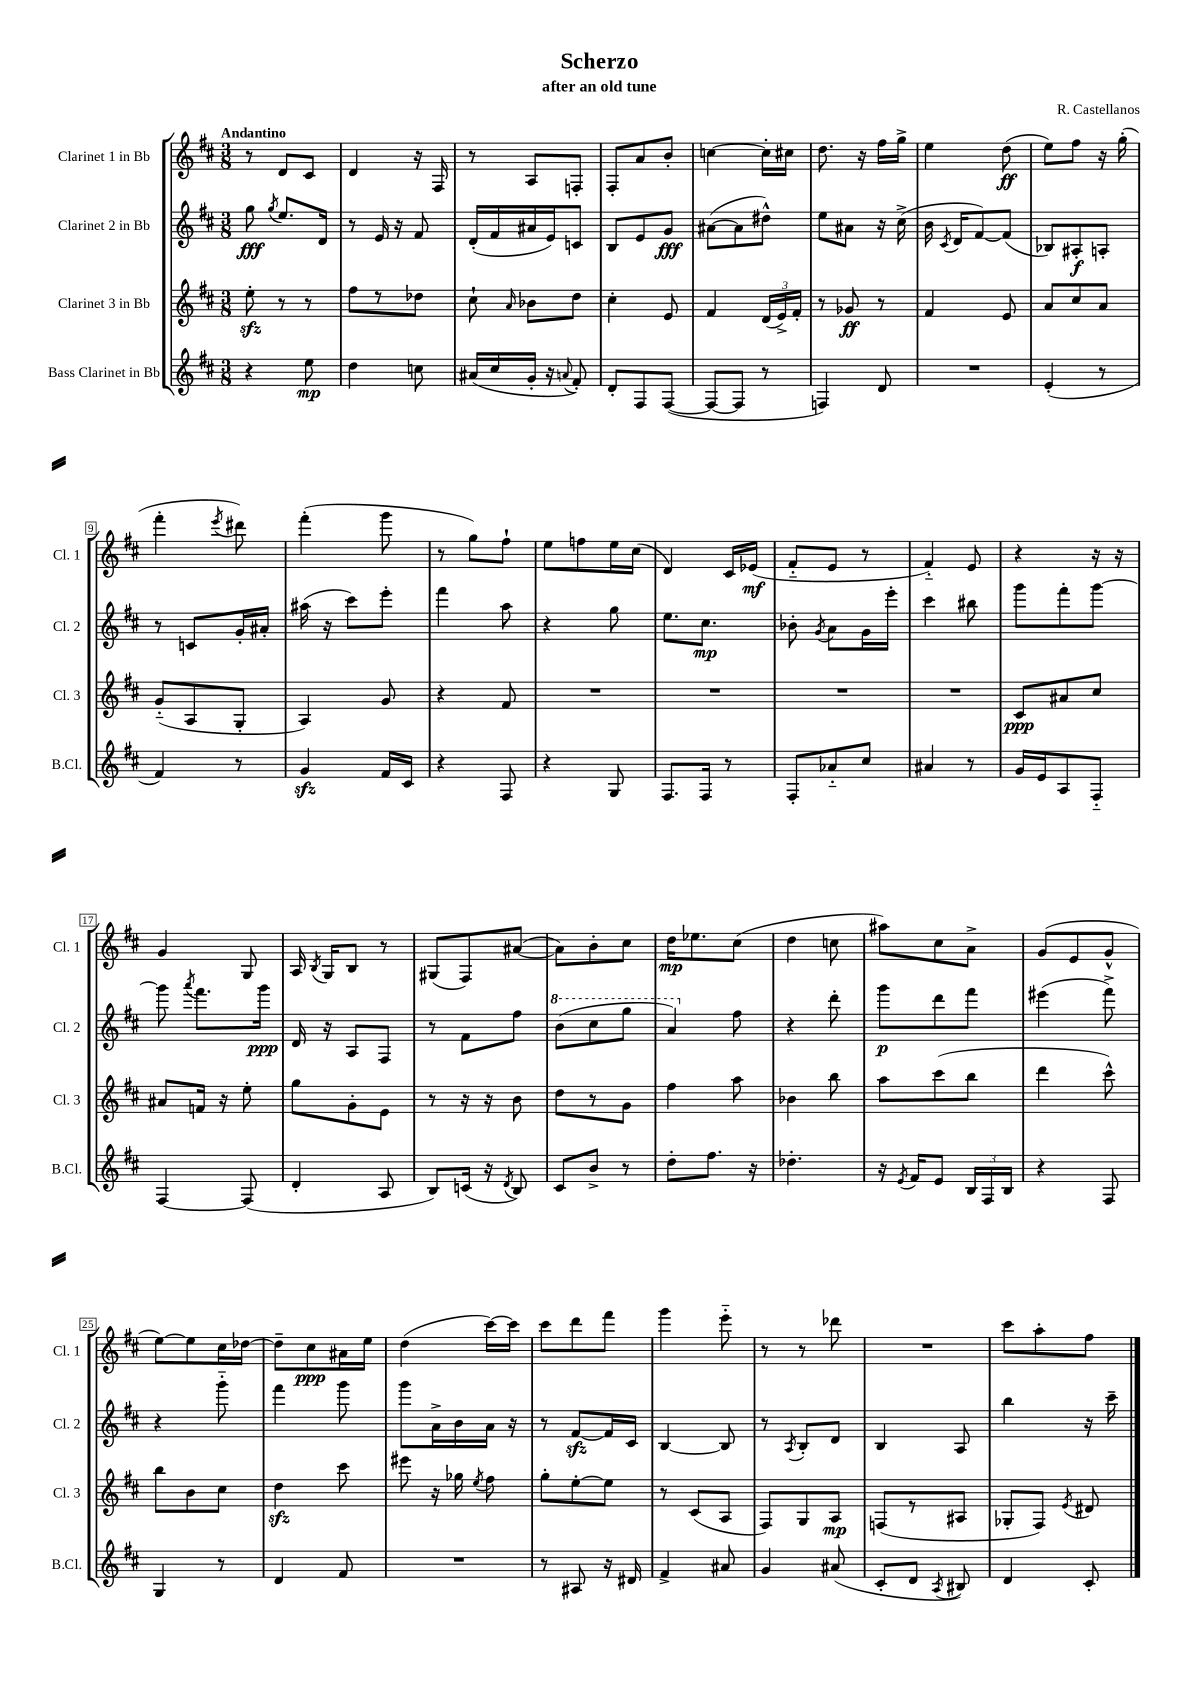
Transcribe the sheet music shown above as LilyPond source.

\header { title = "Scherzo" composer = "R. Castellanos" subtitle = "after an old tune" }
<<
\new StaffGroup <<
\new Staff = "s0" \with { instrumentName = "Clarinet 1 in Bb" shortInstrumentName = "Cl. 1" } {
    \clef treble \key d \major \numericTimeSignature \time 3/8 \tempo "Andantino"
    \autoBeamOff r8 d'8[ cis'8] |
    d'4 r16 fis16 |
    r8 a8[ f8]-. |
    fis8[-. a'8 b'8]-. |
    c''4~ c''16[-. cis''16] |
    d''8. r16 fis''16[ g''16]-> |
    e''4 d''8\ff( |
    e''8[) fis''8] r16 g''16-.( |
    fis'''4-. \acciaccatura { e'''8 } dis'''8) |
    fis'''4-.( g'''8 |
    r8 g''8[) fis''8]-! |
    e''8[ f''8 e''16 cis''16]( |
    d'4) cis'16[ ees'16]\mf( |
    fis'8[-_ e'8] r8 |
    fis'4-_) e'8 |
    r4 r16 r16 |
    g'4 g8 |
    a16 \acciaccatura { b8 } g16[ b8] r8 |
    gis8[( fis8) ais'8]~( |
    ais'8[) b'8-. cis''8] |
    d''16[\mp ees''8. cis''8]( |
    d''4 c''8 |
    ais''8[) cis''8 a'8]-> |
    g'8[( e'8 g'8]-^ |
    e''8[~) e''8 cis''16 des''16]~ |
    des''8[-- cis''8\ppp ais'16 e''16] |
    d''4( cis'''16[~) cis'''16] |
    cis'''8[ d'''8 fis'''8] |
    g'''4 e'''8-_ |
    r8 r8 des'''8 |
    R4. |
    cis'''8[ a''8-. fis''8] \bar "|." |
}
\new Staff = "s1" \with { instrumentName = "Clarinet 2 in Bb" shortInstrumentName = "Cl. 2" } {
    \clef treble \key d \major \numericTimeSignature \time 3/8
    \autoBeamOff g''8\fff \acciaccatura { g''8 } e''8.[ d'16] |
    r8 e'16 r16 fis'8 |
    d'16[-.( fis'16 ais'16 e'16) c'8] |
    b8[ e'8 g'8]\fff |
    ais'8[~( ais'8 dis''8]-^) |
    e''8[ ais'8] r16 cis''16->( |
    b'16 \acciaccatura { cis'8 } d'16[ fis'8~) fis'8]( |
    bes8[) ais8-.\f a8]-. |
    r8 c'8[ g'16-. ais'16]-. |
    ais''16( r16 cis'''8[) e'''8]-. |
    fis'''4 a''8 |
    r4 g''8 |
    e''8.[ cis''8.]\mp |
    bes'8-. \acciaccatura { g'8 } a'8[ g'16 e'''16]-. |
    cis'''4 bis''8 |
    g'''8[ fis'''8-. g'''8]~ |
    g'''8 \acciaccatura { a'''8 } fis'''8.[ g'''16]\ppp |
    d'16 r16 a8[ fis8] |
    r8 fis'8[ fis''8] |
    \ottava #1 b''8[( cis'''8 g'''8] |
    a''4) \ottava #0 fis''8 |
    r4 d'''8-. |
    g'''8[\p d'''8 fis'''8] |
    eis'''4( fis'''8->) |
    r4 g'''8-_ |
    fis'''4 g'''8 |
    g'''8[ a'16-> b'16 a'16] r16 |
    r8 fis'8[~\sfz fis'16 cis'16] |
    b4~ b8 |
    r8 \acciaccatura { a8 } b8[-. d'8] |
    b4 a8 |
    b''4 r16 cis'''16-- \bar "|." |
}
\new Staff = "s2" \with { instrumentName = "Clarinet 3 in Bb" shortInstrumentName = "Cl. 3" } {
    \clef treble \key d \major \numericTimeSignature \time 3/8
    \autoBeamOff e''8-.\sfz r8 r8 |
    fis''8[ r8 des''8] |
    cis''8-! \grace { a'16 } bes'8[ d''8] |
    cis''4-. e'8 |
    fis'4 \tuplet 3/2 { d'16[( e'16->) fis'16]-. } |
    r8 ges'8\ff r8 |
    fis'4 e'8 |
    a'8[ cis''8 a'8] |
    g'8[-_( a8 g8]-. |
    a4) g'8 |
    r4 fis'8 |
    R4. |
    R4. |
    R4. |
    R4. |
    cis'8[\ppp ais'8 cis''8] |
    ais'8[ f'16] r16 e''8-. |
    g''8[ g'8-. e'8] |
    r8 r16 r16 b'8 |
    d''8[ r8 g'8] |
    fis''4 a''8 |
    bes'4 b''8 |
    a''8[ cis'''8( b''8] |
    d'''4 cis'''8-^) |
    b''8[ b'8 cis''8] |
    d''4\sfz cis'''8 |
    eis'''8 r16 ges''16 \acciaccatura { e''8 } fis''8 |
    g''8[-. e''8~-. e''8] |
    r8 cis'8[( a8] |
    fis8[) g8 a8]\mp |
    f8[( r8 ais8] |
    ges8[-. fis8]) \acciaccatura { e'8 } dis'8 \bar "|." |
}
\new Staff = "s3" \with { instrumentName = "Bass Clarinet in Bb" shortInstrumentName = "B.Cl." } {
    \clef treble \key d \major \numericTimeSignature \time 3/8
    \autoBeamOff r4 e''8\mp |
    d''4 c''8 |
    ais'16[( cis''16 g'16]-. r16 \appoggiatura { a'8 } fis'8-.) |
    d'8[-. fis8 fis8]~( |
    fis8[~ fis8] r8 |
    f4) d'8 |
    R4. |
    e'4-.( r8 |
    fis'4) r8 |
    g'4\sfz fis'16[ cis'16] |
    r4 fis8 |
    r4 g8 |
    fis8.[ fis16] r8 |
    fis8[-. aes'8-_ cis''8] |
    ais'4 r8 |
    g'16[ e'16 a8 fis8]-_ |
    fis4~ fis8( |
    d'4-. a8 |
    b8[) c'16]( r16 \acciaccatura { d'8 } b8) |
    cis'8[ b'8]-> r8 |
    d''8[-. fis''8.] r16 |
    des''4.-. |
    r16 \acciaccatura { e'8 } fis'16[ e'8] \tuplet 3/2 { b16[ fis16 b16] } |
    r4 fis8 |
    g4 r8 |
    d'4 fis'8 |
    R4. |
    r8 ais8 r16 dis'16 |
    fis'4-> ais'8 |
    g'4 ais'8( |
    cis'8[-. d'8] \acciaccatura { a8 } bis8) |
    d'4 cis'8-. \bar "|." |
}
>>
>>
\layout { \context { \Score \override BarNumber.stencil = #(make-stencil-boxer 0.1 0.3 ly:text-interface::print) } }
